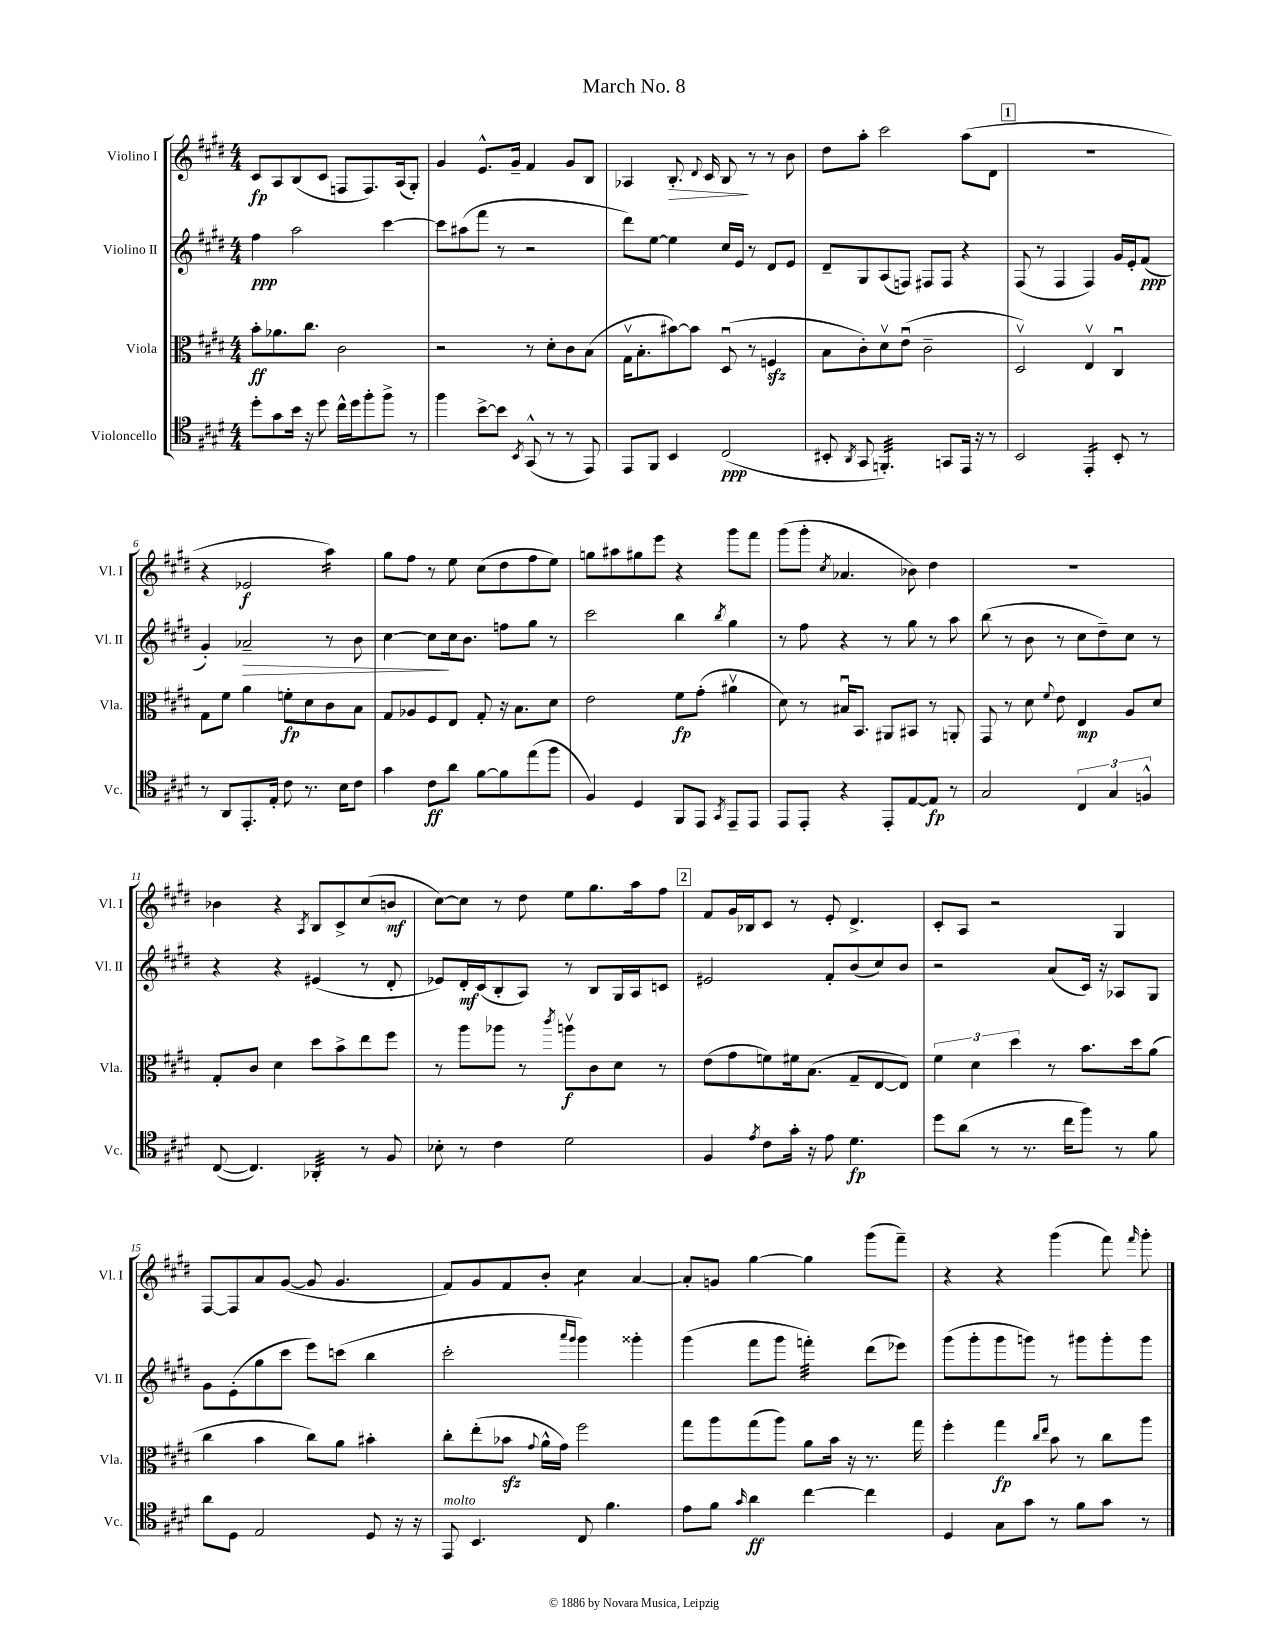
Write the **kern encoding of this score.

**kern	**kern	**kern	**kern
*staff4	*staff3	*staff2	*staff1
*clefC4	*clefC3	*clefG2	*clefG2
*k[f#c#g#d#]	*k[f#c#g#d#]	*k[f#c#g#d#]	*k[f#c#g#d#]
*M4/4	*M4/4	*M4/4	*M4/4
8dd#'	8b'	4ff#	8c#
8g#	8.a-	.	8A
16b	.	2aa	(8B
16r	8.cc#	.	.
8dd#	.	.	8c#
16cc#^^	2c#	.	8F
16dd#	.	.	.
8ff#'	.	.	8.F)
8ff#^	.	[4ccc#	.
.	.	.	(16A
8r	.	.	8G#')
=	=	=	=
4ff#	2r	8ccc#]	4g#
.	.	(8aa#	.
[8b^	.	8fff#	8.e^^
8b]	.	8r	.
.	.	.	16g#~
8qBB	.	.	.
(8GG#^^	8r	2r	4f#
8r	8d#'	.	.
8r	8c#	.	8g#
8EE)	(8B	.	8B
=	=	=	=
8EE	16G#v	8ddd#)	4A-
.	8.B'	.	.
8FF#	.	[8ee	.
4BB	[8b#)	4ee]	8.B'
.	8b#]	.	.
.	.	.	8qqd#
.	.	.	16c#
(2C#	(8D#u	16cc#	8B
.	.	16e	.
.	8r	8r	8r
.	4F	8d#	8r
.	.	8e	8b
=	=	=	=
8BB#'	8B	8d#~	8dd#
8qAA	.	.	.
8GG#	8c#')	8G#	8aa'
4.FF')	8d#v	(8A	2ccc#
.	(8eu	8F)	.
.	2c#~	8F#	.
8GG	.	8F#	.
16EE	.	4r	(8aa
16r	.	.	.
8r	.	.	8d#
=	=	=	=
2BB	2D#v)	(8F#	1r
.	.	8r	.
.	.	4F#	.
4EE'	4Ev	4F#)	.
8BB'	4C#u	16g#	.
.	.	16e'	.
8r	.	(8f#	.
=	=	=	=
8r	8G#	4g#')	4r
8AA	8f#	.	.
8.EE'	4a	2a-~	2e-
16E'	.	.	.
8c#	8f'	.	.
8.r	8d#	.	.
.	8c#	8r	4aa)
16B	.	.	.
8c#	8B	8b	.
=	=	=	=
4g#	8G#	[4cc#	8gg#
.	8A-	.	8ff#
8c#	8F#	8cc#]	8r
8a	8E	16cc#	8ee
.	.	8.b	.
[8f#	8G#'	.	(8cc#
8f#]	16r	8ff	8dd#
.	8.B	.	.
(8ee	.	8gg#	8ff#
8ff#	8d#	8r	8ee)
=	=	=	=
4F#)	2e	2ccc#	8gg
.	.	.	8aa#
4D#	.	.	8gg#
.	.	.	8eee
8FF#	8f#	4bb	4r
8EE	(8g#'	.	.
8qGG#	.	8qbb	.
8EE~	4a#v	4gg#	8ggg#
8EE	.	.	8fff#
=	=	=	=
8EE	8d#)	8r	(8ggg#
8EE'	8r	8ff#	8ggg#'
.	.	.	8qcc#
4r	16B#u	4r	4.a-
.	8.BB	.	.
8EE'	8AA#	8r	.
[8E	8BB#	8gg#	8b-)
8E]	8r	8r	4dd#
8r	8AA'	8aa	.
=	=	=	=
2G#	8GG#	(8bb	1r
.	8r	8r	.
.	8d#	8b	.
.	8qqf#	.	.
.	8e	8r	.
6C#	4E	8cc#	.
.	.	8dd#~)	.
6G#	.	.	.
.	8A	8cc#	.
6F^^	.	.	.
.	8d#	8r	.
=	=	=	=
([8C#	8G#'	4r	4b-
4.C#])	8c#	.	.
.	4d#	4r	4r
.	.	.	8qA
4AA-'	8dd#	(4e#	8B
.	8b^	.	8c#^
8r	8ee	8r	(8cc#
8F#	8ff#	8d#'	8b
=	=	=	=
8B-'	8r	8e-)	[8cc#)
8r	8aa	16d#'	8cc#]
.	.	(16c#	.
4c#	8aa-	8B'	8r
.	8r	8A)	8dd#
.	8qccc#	.	.
2d#	8aav	8r	8ee
.	8c#	8B	8.gg#
.	8d#	16G#	.
.	.	16A	16aa
.	8r	8c	8ff#
=	=	=	=
4F#	(8e	2e#	8f#
.	8g#	.	16g#
.	.	.	16B-
8qe	.	.	.
8c#	8f)	.	8c#
16g#'	16f#	.	8r
16r	(8.B	.	.
8e	.	8f#'	8e'
4.d#	8G#~	(8b	4.d#^
.	[8E	8cc#)	.
.	8E])	8b	.
=	=	=	=
8dd#	6f#	2r	8c#'
(8a	.	.	8A
.	6d#	.	.
8r	.	.	2r
.	6dd#	.	.
8.r	.	.	.
.	8r	(8a	.
16cc#	.	.	.
8ff#)	8.b	16c#)	.
.	.	16r	.
8r	.	8A-	4G#
.	16dd#	.	.
8f#	(8a	8G#	.
=	=	=	=
8a	4cc#	8g#	[8F#
8D#	.	(8e'	8F#]
2E	4b	8gg#	8a
.	.	8ccc#	([8g#
.	8cc#)	8eee)	8g#]
.	8a	(8ccc	4.g#
8D#	4b#'	4bb	.
16r	.	.	.
16r	.	.	.
=	=	=	=
8EE	8cc#'	2ccc#'	8f#)
4.BB	(8ee'	.	8g#
.	8b-	.	8f#
.	8qqg#	.	.
.	16a^^	.	8b'
.	16g#)	.	.
.	.	16qqaaa	.
.	.	16qqggg#	.
8C#	2ff#	4ggg#)	4cc#
4.f#	.	.	.
.	.	4ggg##'	[4a
=	=	=	=
8e	8gg#	(4ggg#	8a']
8f#	8aa	.	8g
16qqg#	.	.	.
4a	(8gg#	8fff#	[4gg#
.	8aa)	8ggg#	.
[4cc#	8a	4fff')	4gg#]
.	16b	.	.
.	16r	.	.
4cc#]	8.r	(8ddd#	(8ggg#
.	.	8eee-)	8fff#~)
.	16gg#	.	.
=	=	=	=
4D#	4ff#'	(8ggg#	4r
.	.	8ggg#'	.
8G#	4gg#	8ggg#	4r
8g#	.	8ggg)	.
.	16qqcc#	.	.
.	16qqee	.	.
8r	8b	8r	(4ggg#
8f#	8r	8ggg#	.
8g#	8cc#	8ggg#'	8fff#)
.	.	.	16qqfff#
8r	8aa	8ggg#	8ggg#'
==	==	==	==
*-	*-	*-	*-
